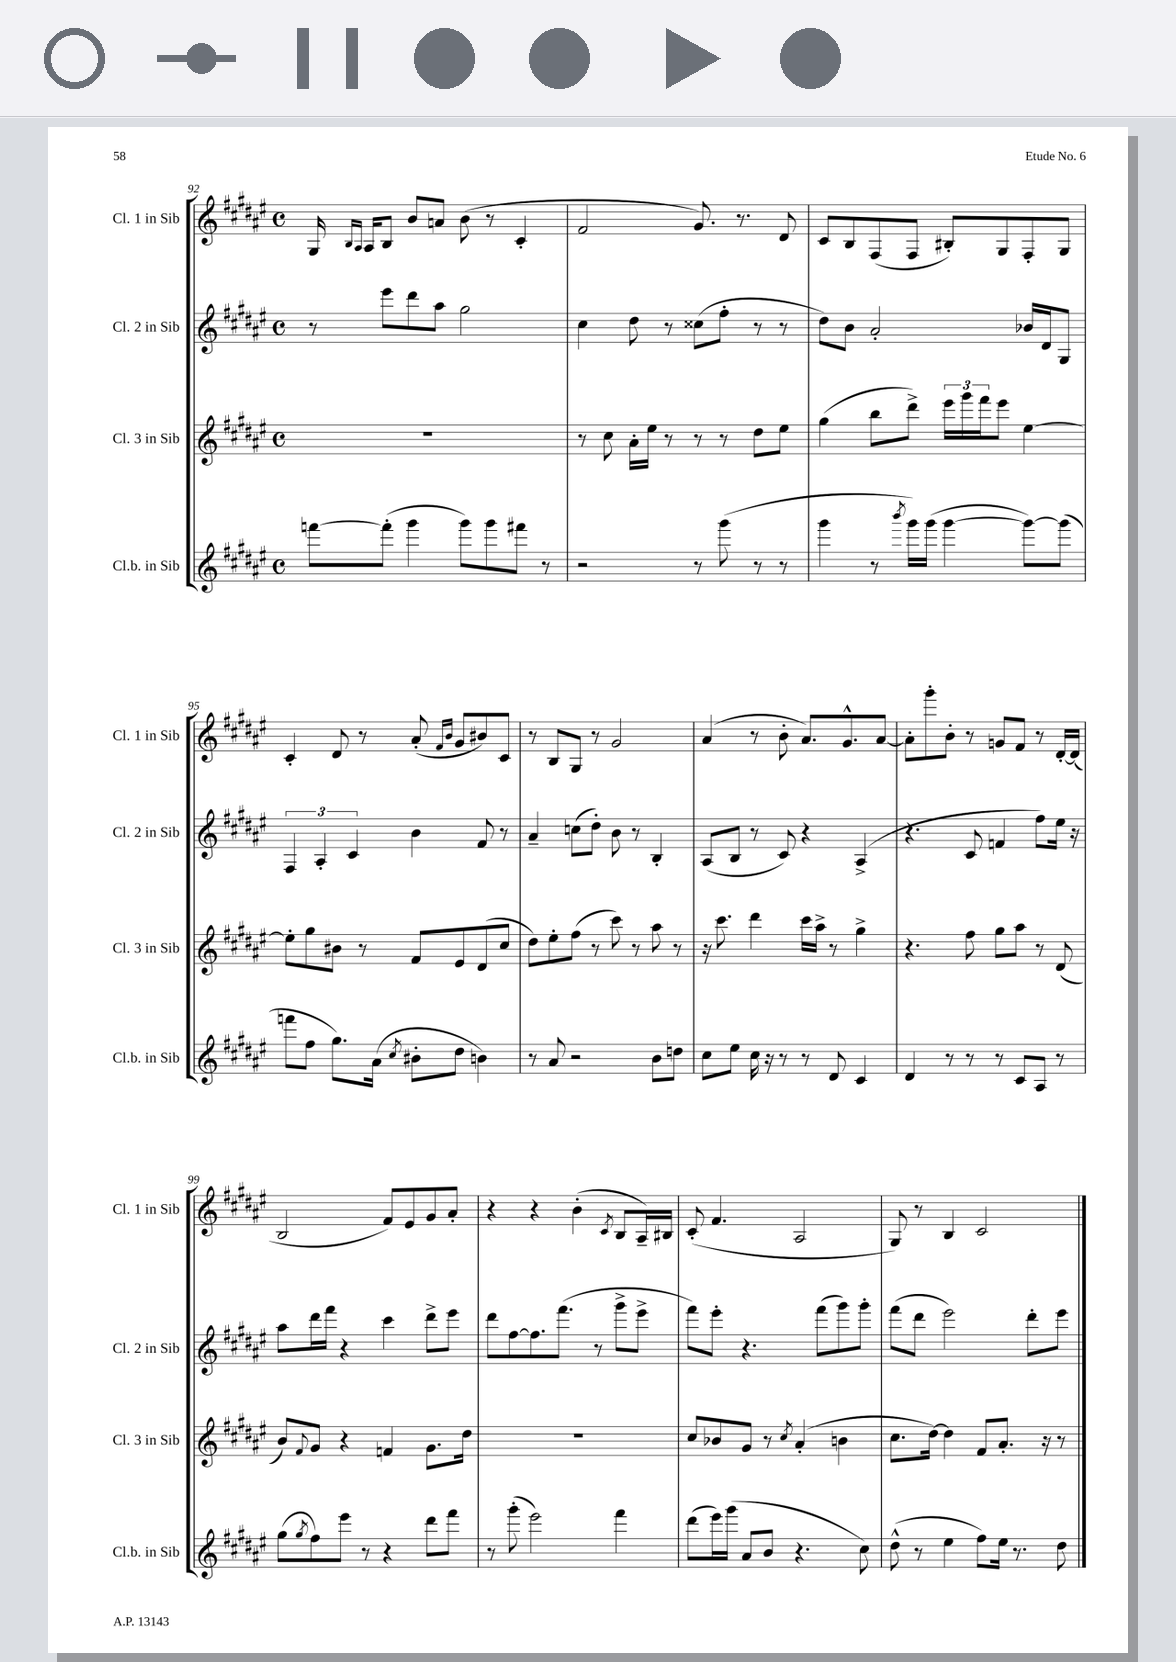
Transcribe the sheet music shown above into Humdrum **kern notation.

**kern	**kern	**kern	**kern
*part4	*part3	*part2	*part1
*staff4	*staff3	*staff2	*staff1
*I"Cl.b. in Sib	*I"Cl. 3 in Sib	*I"Cl. 2 in Sib	*I"Cl. 1 in Sib
*I'Cl.b. in Sib	*I'Cl. 3 in Sib	*I'Cl. 2 in Sib	*I'Cl. 1 in Sib
*clefG2	*clefG2	*clefG2	*clefG2
*k[f#c#g#d#a#e#]	*k[f#c#g#d#a#e#]	*k[f#c#g#d#a#e#]	*k[f#c#g#d#a#e#]
*M4/4	*M4/4	*M4/4	*M4/4
*met(c)	*met(c)	*met(c)	*met(c)
=92	=92	=92	=92
[8fffn\L	1r	8r	16G#/
.	.	.	16qqB/LL
.	.	.	16qqA#/JJ
.	.	.	16A#/KL
(8fff'\J]	.	8eee#\L	8B/J
4ggg#\	.	8ddd#\	8b/L
.	.	8aa#\J	8an/J
8ggg#\L)	.	2gg#\	(8b\
8ggg#\	.	.	8r
8fff#X\J	.	.	4c#'/
8r	.	.	.
=93	=93	=93	=93
2r	8r	4cc#\	2f#/
.	8cc#\	.	.
.	16a#'\LL	8dd#\	.
.	16ee#\JJ	.	.
.	8r	8r	.
8r	8r	(8cc##X\L	8.g#/)
(8ggg#\	8r	8ff#'\J	.
.	.	.	8.r
8r	8dd#\L	8r	.
8r	8ee#\J	8r	8d#/
=94	=94	=94	=94
4ggg#\	(4gg#\	8dd#\L)	8c#/L
.	.	8b\J	8B/
8r	8bb\L	2a#'/	(8F#/
8qbbb/	.	.	.
16ggg#\LL)	8ddd#^\J)	.	8F#/J
(16ggg#\JJ	.	.	.
[4ggg#\	24eee#\LL	.	8B#X'/L)
.	24ggg#\	.	.
.	24fff#\J	.	.
.	8eee#\J	.	8G#/
8ggg#\L_)	[4ee#\	16b-X/LL	8F#'/
.	.	16d#/J	.
(8ggg#\J]	.	8G#/J	8G#/J
!!LO:LB:g=z
=95	=95	=95	=95
8fffn\L	8ee#'\L]	6F#/	4c#'/
8ff#\J	8gg#\	.	.
.	.	6A#'/	.
8.gg#\L)	8b#X\J	.	8d#/
.	.	6c#/	.
.	8r	.	8r
(16a#\Jk	.	.	.
8qcc#/	.	.	.
8b#X'\L	8f#/L	4b\	(8a#'/
.	.	.	16qqf#/LL
.	.	.	16qqb/JJ
8dd#\J	8e#/	.	8g#/L
4bn\)	(8d#/	8f#/	8b#X/)
.	8cc#/J	8r	8c#/J
=96	=96	=96	=96
8r	8dd#\L)	4a#~/	8r
8a#/	8ee#'\	.	8B/L
2r	(8ff#\J	(8ccn\L	8G#/J
.	8r	8dd#'\J)	8r
.	8ccc#\)	8b\	2g#/
.	8r	8r	.
8b\L	8aa#\	4B'/	.
8ddn\J	8r	.	.
=97	=97	=97	=97
8cc#\L	16r	(8A#/L	(4a#/
.	8.ccc#\	.	.
8ee#\J	.	8B/J	.
16cc#\	4ddd#\	8r	8r
16r	.	.	.
8r	.	8c#/)	8b'\
8r	16ccc#\LL	4r	8.a#/L)
.	16aa#^\JJ	.	.
8d#/	8r	.	.
.	.	.	8.g#^^/
4c#/	4gg#^\	(4A#^/	.
.	.	.	[8a#/J
=98	=98	=98	=98
4d#/	4.r	4.r	8a#'\L]
.	.	.	8ggg#'\
8r	.	.	8b'\J
8r	8ff#\	8c#/	8r
8r	8gg#\L	4fn/	8gn/L
8c#/L	8aa#\J	.	8f#/J
8A#/J	8r	8ff#\L)	8r
8r	(8d#/	16ee#\Jk	[16d#'/LL
.	.	16r	(16d#/JJ]
!!LO:LB:g=z
=99	=99	=99	=99
(8gg#\L	8b/L)	8aa#\L	2B/
8qgg#/	8qqf#/	.	.
8ff#\)	8g#/J	16ddd#\L	.
.	.	16fff#\JJ	.
8eee#\J	4r	4r	.
8r	.	.	.
4r	4fn/	4ccc#\	8f#/L)
.	.	.	8e#/
8ddd#\L	8.g#\L	8ddd#^\L	8g#/
8fff#\J	.	8eee#\J	8a#'/J
.	16dd#\Jk	.	.
=100	=100	=100	=100
8r	1r	8ddd#\L	4r
(8ggg#'\	.	[8ff#\	.
2eee#\)	.	8.ff#\]	4r
.	.	(8.fff#\J	.
.	.	.	(4b'\
.	.	8r	.
.	.	.	8qc#/
4fff#\	.	8ggg#^\L	8B/L
.	.	8eee#^\J	16A#~/L)
.	.	.	16B#X/JJ
=101	=101	=101	=101
(8ddd#\L	8cc#/L	8fff#\L)	(8c#'/
16eee#\L)	8b-X/	8eee#'\J	4.f#/
(16ggg#\JJ	.	.	.
8a#/L	8g#/J	4.r	.
8b/J	8r	.	.
.	8qcc#/	.	.
4.r	(4a#'/	.	2A#/
.	.	(8fff#\L	.
.	4bn\	8ggg#\)	.
8cc#\)	.	8ggg#'\J	.
=102	=102	=102	=102
(8dd#^^\	8.cc#\L	(8fff#\L	8G#/)
8r	.	8ddd#\J	8r
.	[16dd#\Jk)	.	.
4ee#\	4dd#\]	2eee#\)	4B/
8ff#\L)	8f#/L	.	2c#/
16ee#\Jk	8.a#'/J	.	.
8.r	.	.	.
.	.	8ddd#'\L	.
.	16r	.	.
8dd#\	8r	8eee#\J	.
==	==	==	==
*-	*-	*-	*-
